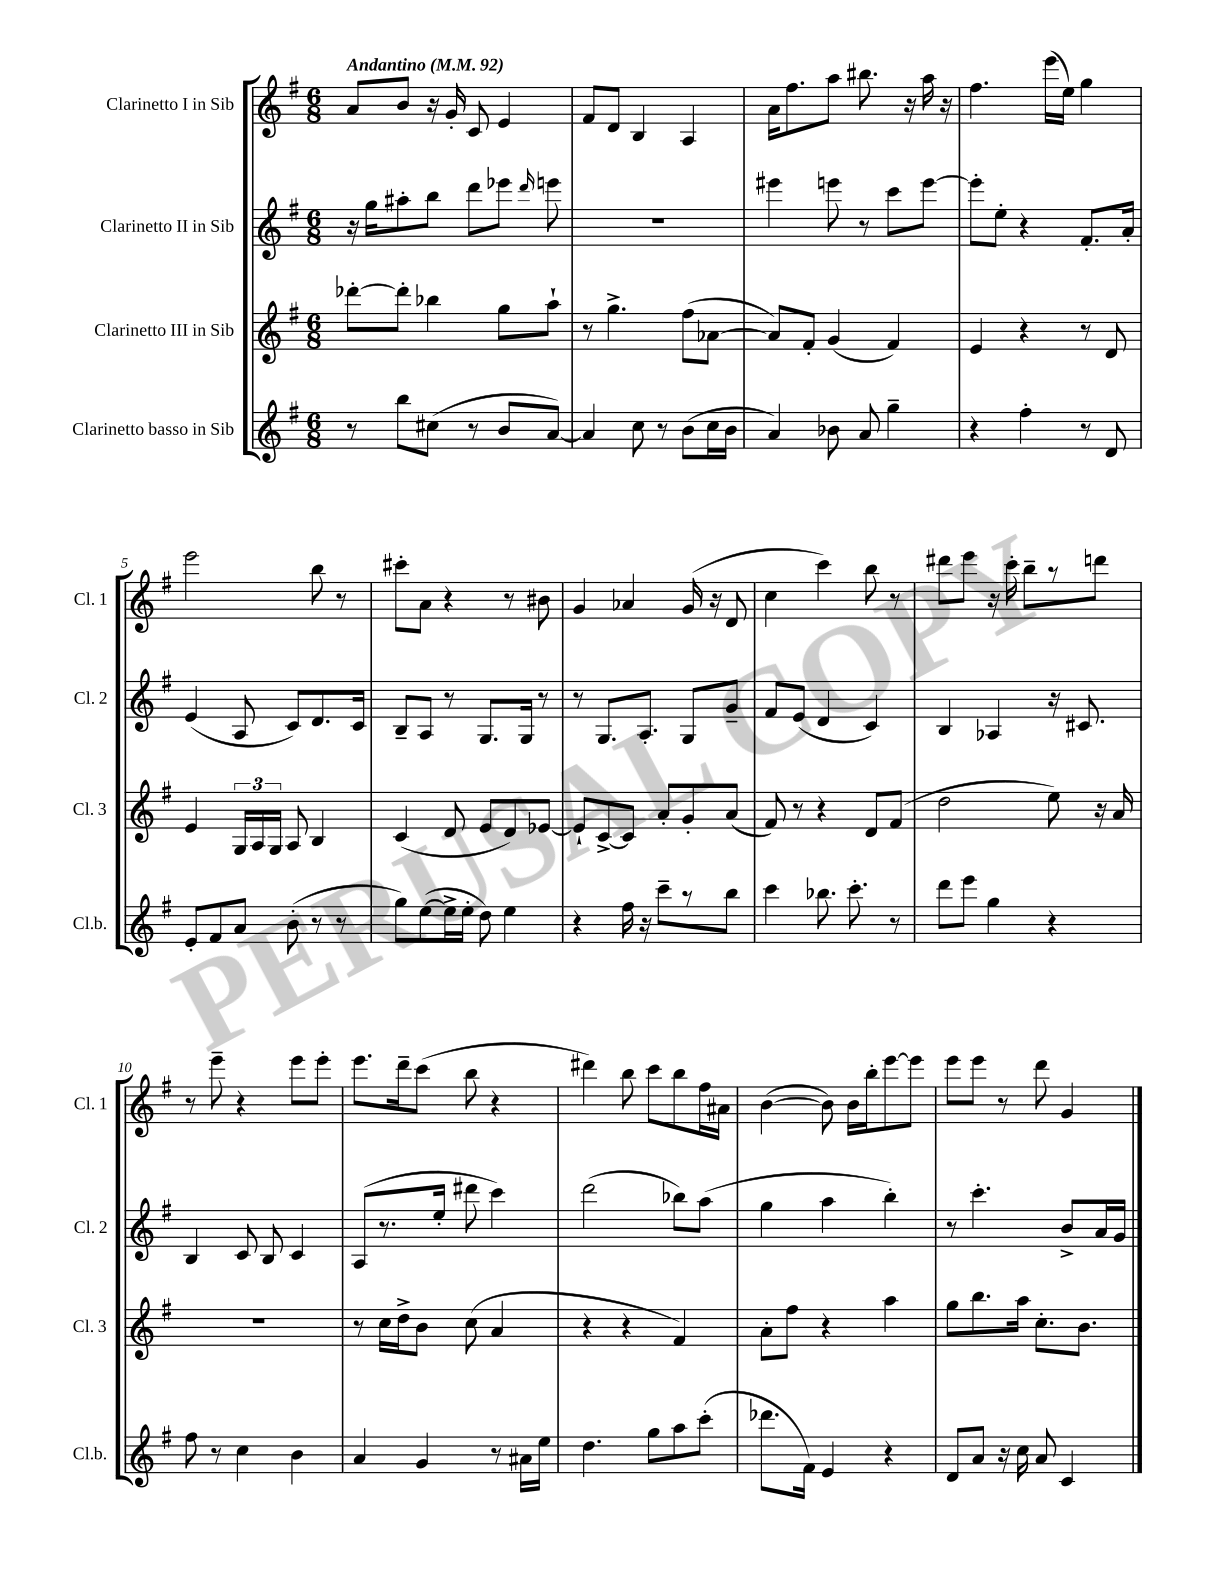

**kern	**kern	**kern	**kern
*part4	*part3	*part2	*part1
*staff4	*staff3	*staff2	*staff1
*I"Clarinetto basso in Sib	*I"Clarinetto III in Sib	*I"Clarinetto II in Sib	*I"Clarinetto I in Sib
*I'Cl.b.	*I'Cl. 3	*I'Cl. 2	*I'Cl. 1
*clefG2	*clefG2	*clefG2	*clefG2
*k[f#]	*k[f#]	*k[f#]	*k[f#]
*M6/8	*M6/8	*M6/8	*M6/8
*MM92	*MM92	*MM92	*MM92
=1	=1	=1	=1
!	!	!	!LO:TX:a:B:t=Andantino
8r	[8ddd-X'\L	16r	8a/L
.	.	16gg\KL	.
8bb\L	8ddd-'\J]	8aa#X'\	8b/J
(8cc#X\J	4bb-X\	8bb\J	16r
.	.	.	16g'/
8r	.	8ddd\L	8c/
8b/L	8gg\L	8eee-X\J	4e/
.	.	16qqddd/	.
[8a/J)	8aa`\J	8eeen\	.
=2	=2	=2	=2
4a/]	8r	2.r	8f#/L
.	4.gg^\	.	8d/J
8cc\	.	.	4B/
8r	.	.	.
(8b\L	(8ff#\L	.	4A/
16cc\L	[8a-X\J	.	.
16b\JJ	.	.	.
=3	=3	=3	=3
4a/)	8a-/L])	4eee#X\	16a\KL
.	.	.	8.ff#\
.	8f#'/J	.	.
8b-X\	(4g/	8eeen\	8aa\J
8a/	.	8r	8.bb#X\
4gg~\	4f#/)	8ccc\L	.
.	.	.	16r
.	.	[8eee\J	16aa\
.	.	.	16r
=4	=4	=4	=4
4r	4e/	8eee'\L]	4.ff#\
.	.	8ee'\J	.
4ff#'\	4r	4r	.
.	.	.	(16eee\LL
.	.	.	16ee\JJ)
8r	8r	8.f#'/L	4gg\
8d/	8d/	.	.
.	.	16a'/Jk	.
!!LO:LB:g=z
=5	=5	=5	=5
8e'/L	4e/	(4e/	2eee\
8f#/	.	.	.
8a/J	24G/LL	8A/	.
.	24A/	.	.
.	24G/JJ	.	.
(8b'\	8A/	8c/L)	.
8r	4B/	8.d/	8bb\
8r	.	.	8r
.	.	16c/Jk	.
=6	=6	=6	=6
8gg\L)	(4c/	8B~/L	8ccc#X'\L
([8ee\	.	8A/J	8a\J
16ee^\L]	8d/	8r	4r
16ee'\JJ	.	.	.
8dd\)	8e/L	8.G/L	.
4ee\	8d/)	.	8r
.	.	16G/Jk	.
.	[8e-X/J	8r	8b#X\
=7	=7	=7	=7
4r	8e-`/L]	8r	4g/
.	[8c^/	8.G/L	.
16ff#\	8c/J]	.	4a-X/
16r	.	8.A'/J	.
8ccc~\L	8a'/L	.	.
8r	8g'/	8G/L	(16g/
.	.	.	16r
8bb\J	(8a/J	8g~/J	8d/
=8	=8	=8	=8
4ccc\	8f#/)	8f#/L	4cc\
.	8r	(8e/J	.
8.bb-X\	4r	4d/	4ccc\)
8.ccc'\	.	.	.
.	8d/L	4c/)	8bb\
8r	(8f#/J	.	8r
=9	=9	=9	=9
8ddd\L	2dd\	4B/	8ddd#X\L
8eee\J	.	.	8eee\J
4gg\	.	4A-X/	16r
.	.	.	16ccc'\
.	.	.	8bb~\L
4r	8ee\)	16r	8r
.	.	8.c#X/	.
.	16r	.	8dddn\J
.	16a/	.	.
!!LO:LB:g=z
=10	=10	=10	=10
8ff#\	2.r	4B/	8r
8r	.	.	8eee~\
4cc\	.	8c/	4r
.	.	8B/	.
4b\	.	4c/	8eee\L
.	.	.	8eee'\J
=11	=11	=11	=11
4a/	8r	(8A/L	8.eee\L
.	16cc\LL	8.r	.
.	16dd^\J	.	16ddd~\k
4g/	8b\J	.	(8ccc\J
.	.	16ee'/Jk	.
.	(8cc\	8ddd#X\	8bb\
8r	4a/	4ccc\)	4r
16a#X\LL	.	.	.
16ee\JJ	.	.	.
=12	=12	=12	=12
4.dd\	4r	(2ddd\	4ddd#X\)
.	4r	.	8bb\
8gg\L	.	.	8ccc\L
8aa\	4f#/)	8bb-X\L)	8bb\
(8ccc'\J	.	(8aa\J	16ff#\L
.	.	.	16a#X\JJ
=13	=13	=13	=13
8.ddd-X\L	8a'\L	4gg\	([4b\
.	8ff#\J	.	.
16f#\Jk)	.	.	.
4e/	4r	4aa\	8b\])
.	.	.	16b\LL
.	.	.	16bb'\J
4r	4aa\	4bb'\)	[8eee\
.	.	.	8eee\J]
=14	=14	=14	=14
8d/L	8gg\L	8r	8eee\L
8a/J	8.bb\	4.ccc'\	8eee\J
16r	.	.	8r
16cc\	16aa\Jk	.	.
8a/	8.cc'\L	.	8ddd\
4c/	.	8b^/L	4g/
.	8.b\J	.	.
.	.	16a/L	.
.	.	16g/JJ	.
==	==	==	==
*-	*-	*-	*-
